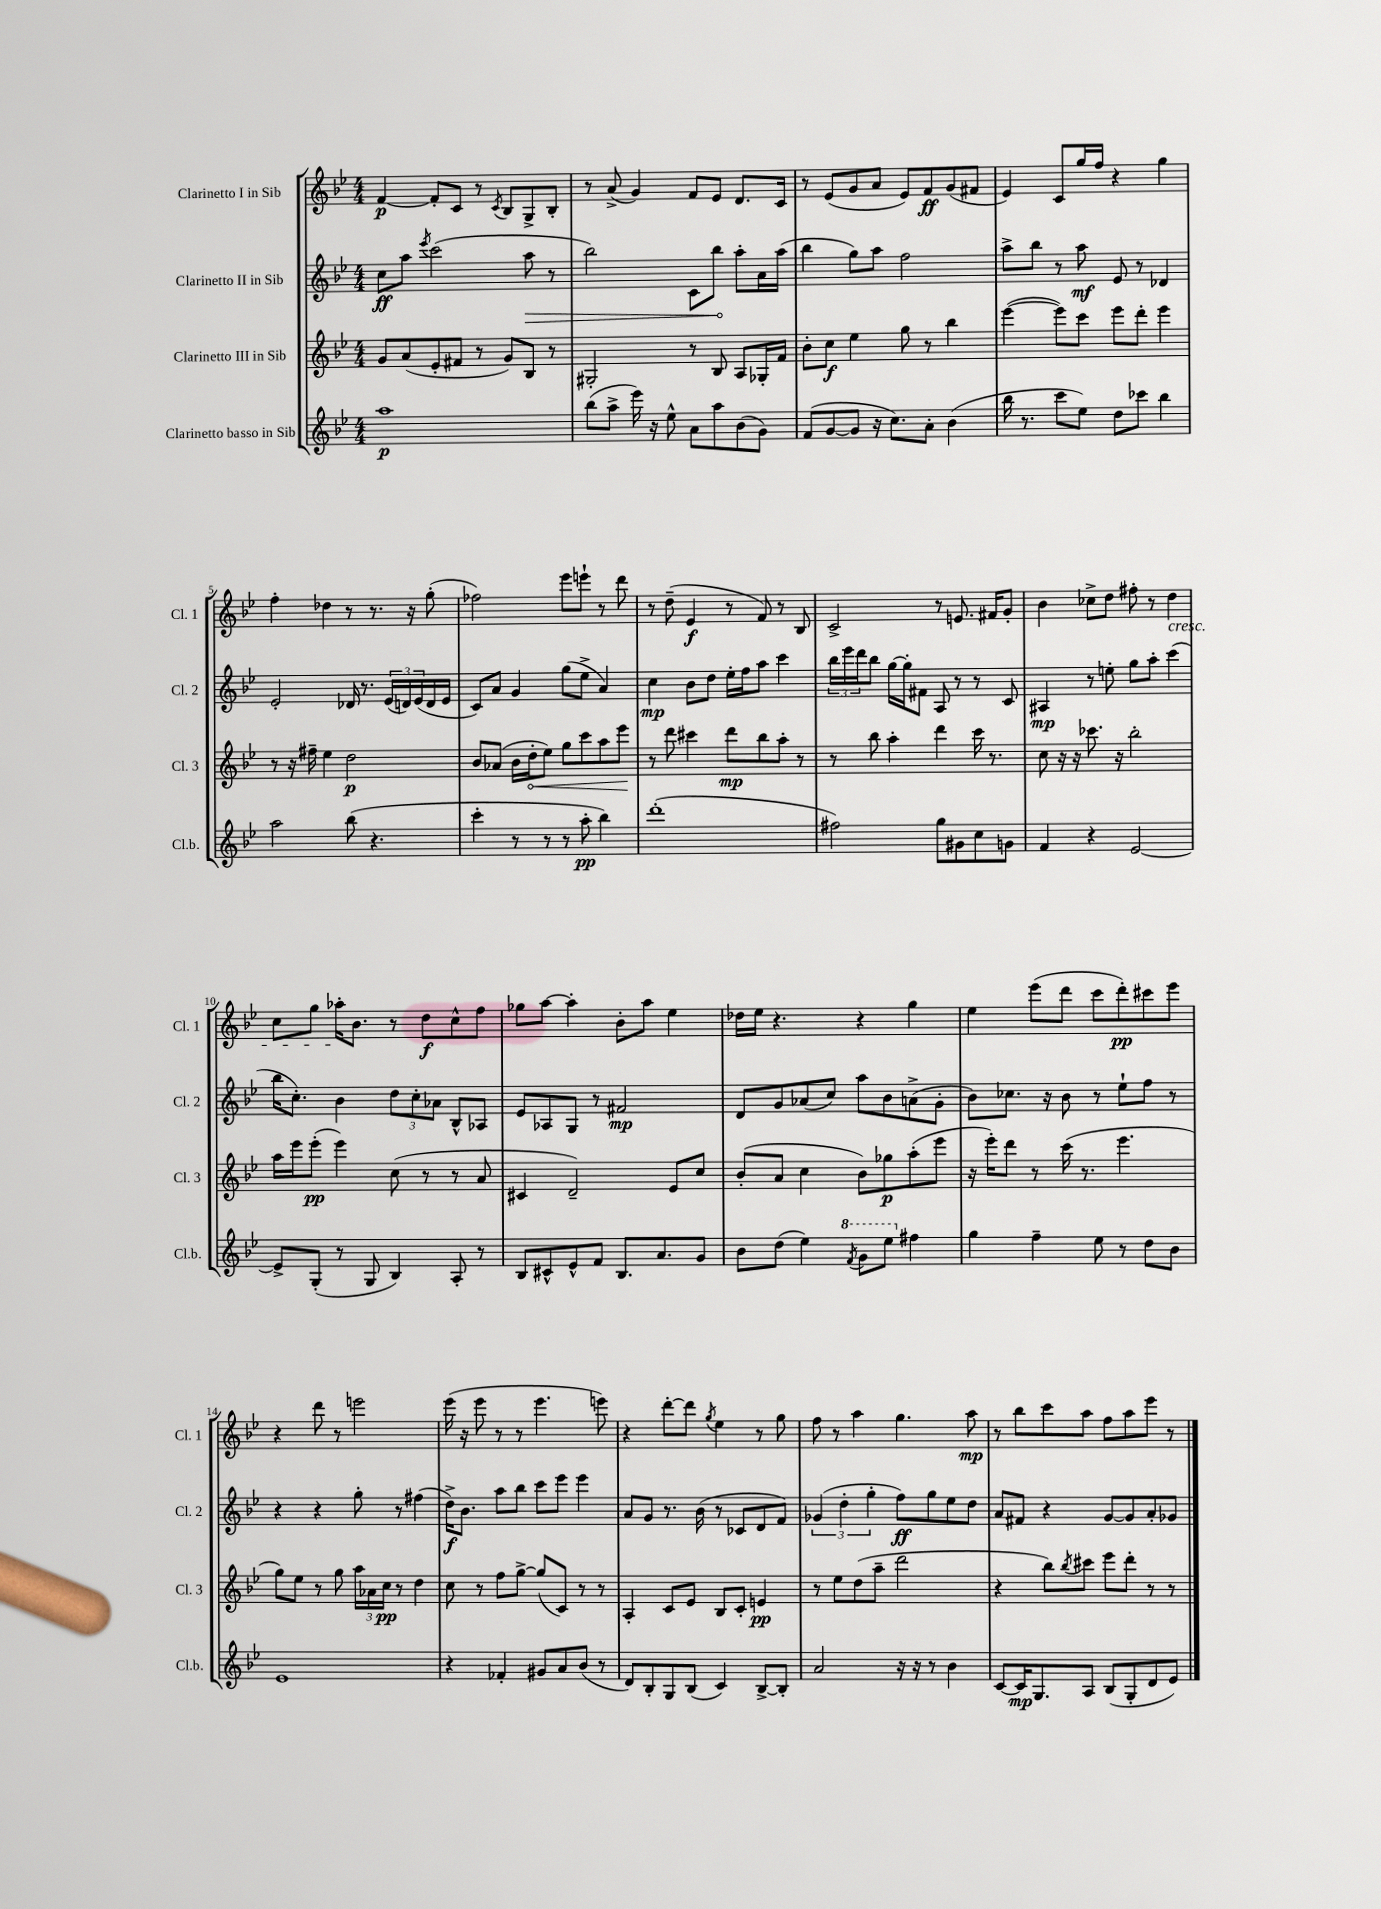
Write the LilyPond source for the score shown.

<<
\new StaffGroup <<
\new Staff = "s0" \with { instrumentName = "Clarinetto I in Sib" shortInstrumentName = "Cl. 1" } {
    \clef treble \key bes \major \numericTimeSignature \time 4/4
    f'4~\p f'8-. c'8 r8 \acciaccatura { c'8 } bes8 g8-> bes8-. |
    r8 a'8->( g'4) f'8 ees'8 d'8. c'16 |
    r8 ees'8( g'8 a'8 ees'8) f'8\ff g'8( fis'8 |
    ees'4) c'8 g''16 f''16 r4 g''4 |
    f''4-. des''4 r8 r8. r16 g''8-.( |
    fes''2) ees'''8 e'''8-! r8 d'''8 |
    r8 d''8--( ees'4\f r8 f'8) r8 bes8 |
    c'2-> r8 e'8. fis'16 g'8-. |
    bes'4 ces''8-> d''8 fis''8-. r8 d''4\cresc |
    c''8 g''8 aes''16-.\! bes'8. r8 d''8\f c''8-^ f''8 |
    ges''8 a''8~ a''4-. bes'8-. a''8 ees''4 |
    des''16 ees''16 r4. r4 g''4 |
    ees''4 ees'''8( d'''8 c'''8 d'''8-.\pp) cis'''8 ees'''8 |
    r4 d'''8 r8 e'''2 |
    ees'''16( r16 ees'''8 r8 r8 ees'''4. e'''8) |
    r4 d'''8~-. d'''8 \acciaccatura { g''8 } ees''4 r8 g''8 |
    f''8 r8 a''4 g''4. a''8\mp |
    r8 bes''8 c'''8 a''8 f''8 a''8 ees'''8 r8 \bar "|." |
}
\new Staff = "s1" \with { instrumentName = "Clarinetto II in Sib" shortInstrumentName = "Cl. 2" } {
    \clef treble \key bes \major \numericTimeSignature \time 4/4
    c''8\ff a''8 \acciaccatura { ees'''8 } c'''2( \once \override Hairpin.circled-tip = ##t a''8\> r8 |
    bes''2) c'8 bes''8\! a''8-. a'16 a''16( |
    bes''4 g''8) a''8 f''2 |
    a''8-> bes''8 r8 a''8\mf ees'8 r8 des'4 |
    ees'2-. des'16 r8. \tuplet 3/2 { ees'16( d'16) ees'16( } d'16 ees'16 |
    c'8) a'8 g'4 g''8( ees''8-> a'4) |
    c''4\mp bes'8 d''8 ees''16-. f''16 a''8 c'''4 |
    \tuplet 3/2 { bes''16 ees'''16 d'''16 } bes''8 g''16~ g''16-. fis'8 a8 r8 r8 c'8 |
    ais4\mp r8 e''8-. g''8 a''8-. c'''4( |
    bes''16 c''8.-.) bes'4 \tuplet 3/2 { d''8 c''8-. aes'8 } bes8-^ aes8 |
    ees'8 aes8 g8 r8 fis'2\mp |
    d'8 g'8 aes'8( c''8) a''8 bes'8 a'8->( g'8-. |
    bes'8) ces''8. r16 bes'8 r8 ees''8-! f''8 r8 |
    r4 r4 g''8-. r8 fis''4( |
    d''16->\f) bes'8. a''8 bes''8 c'''8 ees'''8 ees'''4 |
    a'8 g'8 r8. bes'16( r8 ces'8 d'8 f'8) |
    \tuplet 3/2 { ges'4( d''4-. g''4-. } f''8\ff) g''8 ees''8 d''8 |
    a'8 fis'8 r4 g'8~ g'8 a'8-. ges'8 \bar "|." |
}
\new Staff = "s2" \with { instrumentName = "Clarinetto III in Sib" shortInstrumentName = "Cl. 3" } {
    \clef treble \key bes \major \numericTimeSignature \time 4/4
    g'8 a'8( ees'8-. fis'8 r8 g'8) bes8 r8 |
    gis2-. r8 bes8 a8 ges16-. f'16 |
    bes'8-. c''8\f ees''4 g''8 r8 bes''4 |
    ees'''4~( ees'''8) c'''8 ees'''8 d'''8-. ees'''4 |
    r8 r16 fis''16-- ees''4 d''2\p |
    bes'8 aes'8( bes'16 \once \override Hairpin.circled-tip = ##t d''16-.\< ees''8) g''8 c'''8 a''8 ees'''8\! |
    r8 d'''8 cis'''4 d'''8\mp bes''8 a''8-. r8 |
    r8 bes''8 a''4-. d'''4 c'''16 r8. |
    c''8 r16 r16 ces'''8. r16 bes''2-. |
    a''16 ees'''16 ees'''8-.\pp( ees'''4) c''8( r8 r8 a'8 |
    cis'4 d'2--) ees'8 c''8 |
    bes'8-.( a'8 c''4 bes'8) ges''8\p a''8-.( ees'''8 |
    r16 ees'''16-.) d'''8 r8 c'''16( r8. ees'''4. |
    g''8) ees''8 r8 g''8 \tuplet 3/2 { a''16 aes'16 c''16\pp } r8 d''4 |
    c''8 r8 f''8 g''8~-> g''8( c'8) r8 r8 |
    a4-. c'8 ees'8 bes8 c'8-. e'4\pp |
    r8 ees''8 d''8( a''8-- d'''2 |
    r4 bes''8) \acciaccatura { bes''8 } cis'''8 ees'''8 d'''8-. r8 r8 \bar "|." |
}
\new Staff = "s3" \with { instrumentName = "Clarinetto basso in Sib" shortInstrumentName = "Cl.b." } {
    \clef treble \key bes \major \numericTimeSignature \time 4/4
    a''1\p |
    bes''8( a''8-> ees'''16) r16 ees''8-^ a'8 a''8 bes'8( g'8) |
    f'8( g'8~ g'8 r16 c''8.) a'8-. bes'4( |
    bes''16 r8. c'''8 ees''8) d''8 ces'''8 bes''4 |
    a''2 bes''8( r4. |
    c'''4-. r8 r8 r8 a''8-.\pp bes''4) |
    d'''1-.( |
    fis''2) g''8 gis'8 c''8 g'8 |
    f'4 r4 ees'2~ |
    ees'8-> g8-.( r8 g8 bes4) a8-. r8 |
    bes8 cis'8-^ ees'8-^ f'8 bes8. a'8. g'8 |
    bes'8 d''8( ees''4) \ottava #1 \acciaccatura { f''8 } g''8 ees'''8 \ottava #0 fis''4 |
    g''4 f''4-- ees''8 r8 d''8 bes'8 |
    ees'1 |
    r4 fes'4-. gis'8 a'8 bes'8( r8 |
    d'8) bes8-. g8 bes8( c'4) bes8~-> bes8-. |
    a'2 r16 r16 r8 bes'4 |
    c'8~ c'16\mp g8. a8 bes8( g8-. d'8 ees'8) \bar "|." |
}
>>
>>
